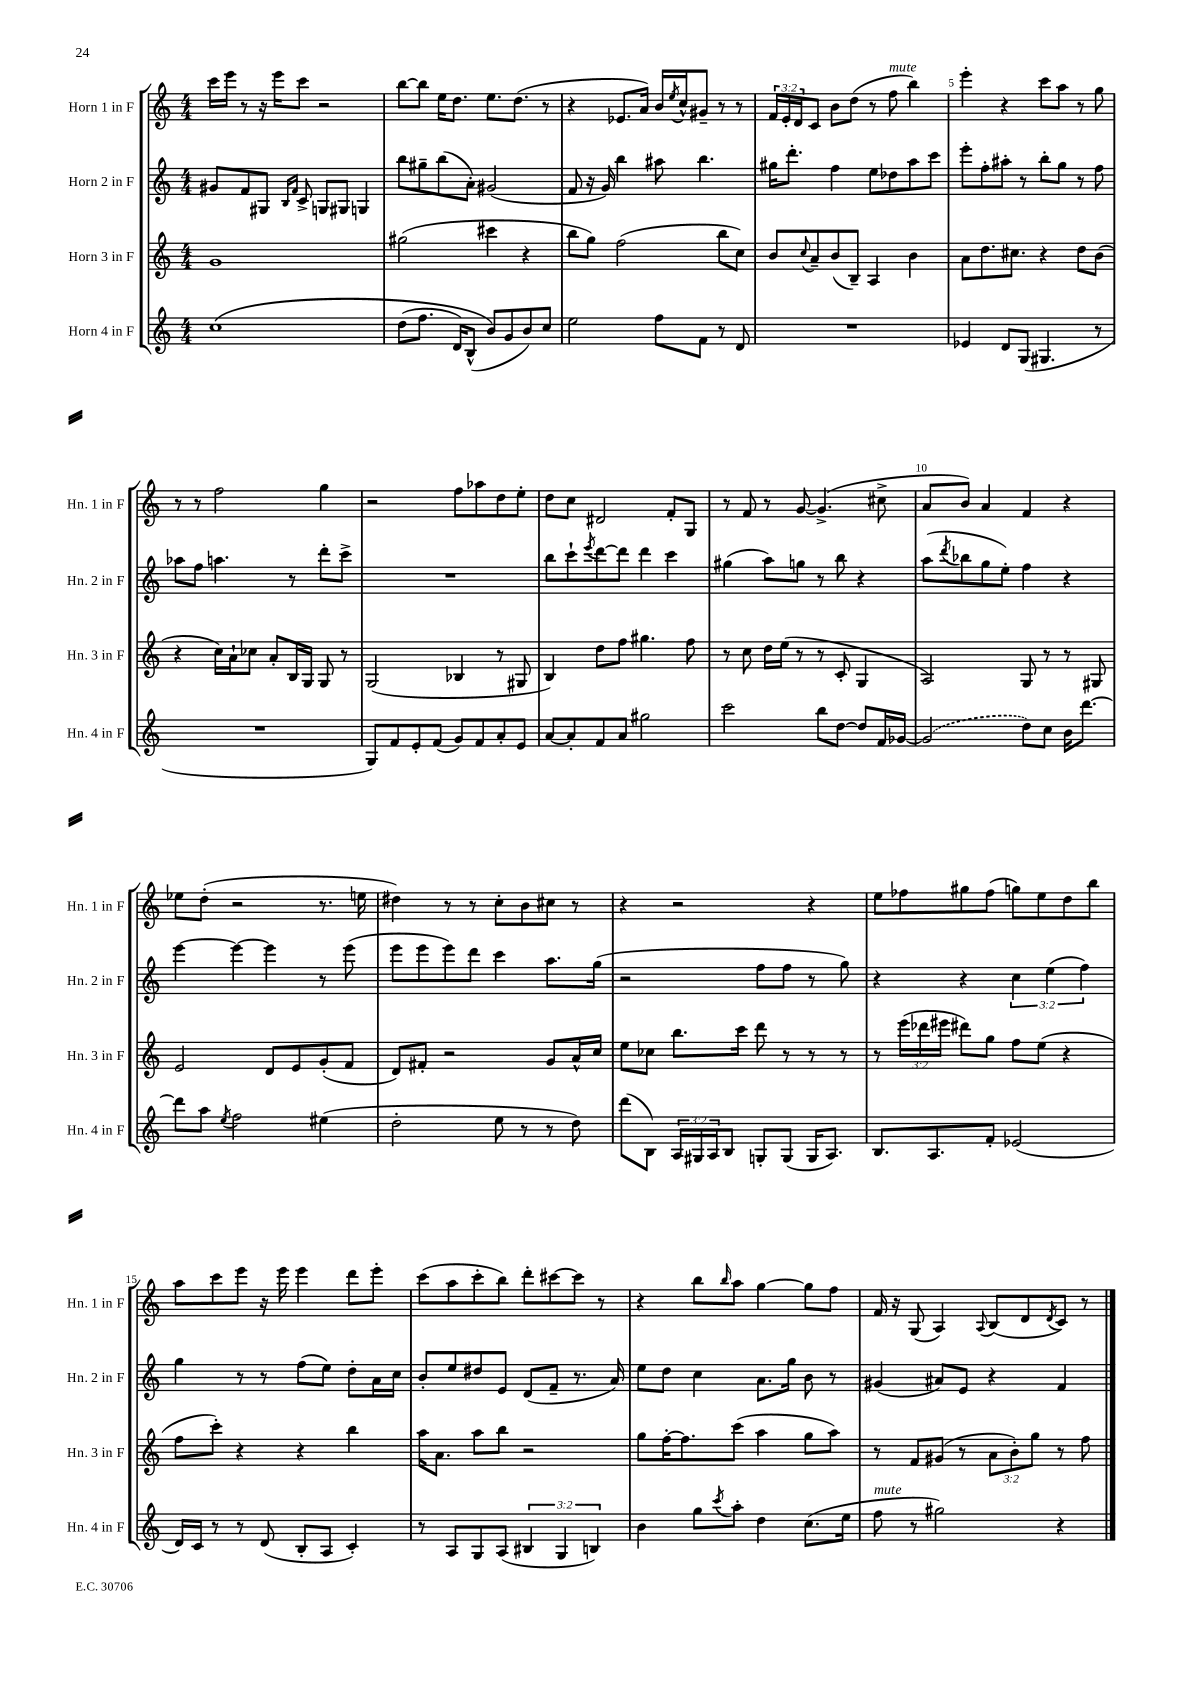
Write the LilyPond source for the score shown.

<<
\new StaffGroup <<
\new Staff = "s0" \with { instrumentName = "Horn 1 in F" shortInstrumentName = "Hn. 1 in F" } {
    \clef treble \key c \major \numericTimeSignature \time 4/4 \override Staff.TupletNumber.text = #tuplet-number::calc-fraction-text
    c'''16 e'''16 r8 r16 e'''16 c'''8 r2 |
    b''8~ b''8 e''16 d''8. e''8. d''8.( r8 |
    r4 ees'8. a'16) b'16 \acciaccatura { e''8 } c''16-^ gis'8-- r8 r8 |
    \tuplet 3/2 { f'16 e'16-. d'16 } c'8 b'8 d''8( r8 f''8^\markup { \italic "mute" } b''4) |
    e'''4-. r4 c'''8 a''8 r8 g''8 |
    r8 r8 f''2 g''4 |
    r2 f''8 aes''8 d''8 e''8-. |
    d''8 c''8 dis'2 f'8-. g8 |
    r8 f'8 r8 g'8~ g'4.->( cis''8-> |
    a'8 b'8) a'4 f'4 r4 |
    ees''8 d''8-.( r2 r8. e''16 |
    dis''4) r8 r8 c''8-. b'8 cis''8 r8 |
    r4 r2 r4 |
    e''8 fes''8 gis''8 fes''8( g''8) e''8 d''8 b''8 |
    a''8 c'''8 e'''8 r16 e'''16 e'''4 d'''8 e'''8-. |
    c'''8( a''8 c'''8-. b''8) d'''8-. cis'''8~ cis'''8 r8 |
    r4 b''8 \grace { b''16 } a''8 g''4~ g''8 f''8 |
    f'16 r16 g8( a4) \appoggiatura { a8 } b8( d'8 \acciaccatura { d'8 } c'8) r8 \bar "|." |
}
\new Staff = "s1" \with { instrumentName = "Horn 2 in F" shortInstrumentName = "Hn. 2 in F" } {
    \clef treble \key c \major \numericTimeSignature \time 4/4 \override Staff.TupletNumber.text = #tuplet-number::calc-fraction-text
    gis'8 f'8 gis8 \grace { b16 f'16 } c'8-> g8 gis8 g4 |
    b''8 gis''8-- b''8( a'8-.) gis'2( |
    f'8 r16 g'16) b''4 ais''8 b''4. |
    gis''16 d'''8.-. f''4 e''8 des''8 a''8 c'''8 |
    e'''8-. f''8-. ais''8-. r8 b''8-. g''8 r8 f''8 |
    aes''8 f''8 a''4. r8 d'''8-. c'''8-> |
    R1 |
    b''8 c'''8-! \acciaccatura { e'''8 } d'''8~ d'''8 d'''4 c'''4 |
    gis''4( a''8) g''8 r8 b''8 r4 |
    a''8( \acciaccatura { d'''8 } bes''8 g''8 e''8-.) f''4 r4 |
    e'''4~ e'''4~ e'''4 r8 e'''8( |
    e'''8 e'''8 e'''8) d'''8 c'''4 a''8. g''16( |
    r2 f''8 f''8 r8 g''8) |
    r4 r4 \tuplet 3/2 { c''4 e''4( f''4) } |
    g''4 r8 r8 f''8( e''8) d''8-. a'16 c''16 |
    b'8-. e''8 dis''8 e'8 d'8( f'8-- r8. a'16) |
    e''8 d''8 c''4 a'8. g''16 b'8 r8 |
    gis'4( ais'8) e'8 r4 f'4 \bar "|." |
}
\new Staff = "s2" \with { instrumentName = "Horn 3 in F" shortInstrumentName = "Hn. 3 in F" } {
    \clef treble \key c \major \numericTimeSignature \time 4/4 \override Staff.TupletNumber.text = #tuplet-number::calc-fraction-text
    g'1 |
    gis''2( cis'''4 r4 |
    b''8 g''8) f''2( b''8 c''8) |
    b'8 \appoggiatura { c''8 } a'8-- b'8( b8--) a4 b'4 |
    a'8 d''8. cis''8. r4 d''8 b'8( |
    r4 c''16) a'16-! ces''8 a'8-. b16 g16 g8 r8 |
    g2( bes4 r8 gis8 |
    b4) d''8 f''8 gis''4. f''8 |
    r8 c''8 d''16 e''16( r8 r8 c'8-. g4 |
    a2) g8 r8 r8 gis8 |
    e'2 d'8 e'8 g'8-.( f'8 |
    d'8) fis'8-. r2 g'8 a'16-^ c''16 |
    e''8 ces''8 b''8. c'''16 d'''8 r8 r8 r8 |
    r8 \tuplet 3/2 { e'''16( des'''16 eis'''16 } dis'''8) g''8 f''8 e''8( r4 |
    f''8 c'''8-.) r4 r4 b''4 |
    a''16 a'8. a''8 b''8 r2 |
    g''8 f''16~-. f''8. c'''8( a''4 g''8 a''8) |
    r8 f'8 gis'8( r8 \tuplet 3/2 { a'8 b'8-.) g''8 } r8 f''8 \bar "|." |
}
\new Staff = "s3" \with { instrumentName = "Horn 4 in F" shortInstrumentName = "Hn. 4 in F" } {
    \clef treble \key c \major \numericTimeSignature \time 4/4 \override Staff.TupletNumber.text = #tuplet-number::calc-fraction-text
    c''1\( |
    d''8( f''8. d'16) b8-^( b'8\) g'8 b'8) c''8 |
    e''2 f''8 f'8 r8 d'8 |
    R1 |
    ees'4 d'8 g8( gis4. r8 |
    R1 |
    g8) f'8 e'8-. f'8( g'8) f'8 a'8-. e'8 |
    a'8~ a'8-. f'8 a'8 gis''2 |
    c'''2 b''8 d''8~ d''8 f'16 ges'16~ |
    \once \slurDashed ges'2( d''8) c''8 b'16 d'''8.~ |
    d'''8 a''8 \acciaccatura { e''8 } f''2 eis''4( |
    d''2-. e''8 r8 r8 d''8) |
    d'''8( b8) \tuplet 3/2 { a16 gis16 a16 } b8 g8-. g8( g16 a8.) |
    b8. a8. f'8-. ees'2( |
    d'16) c'16 r8 r8 d'8( b8-. a8 c'4-.) |
    r8 a8 g8 a8( \tuplet 3/2 { bis4 g4 b4) } |
    b'4 g''8 \acciaccatura { c'''8 } a''8-. d''4 c''8.( e''16 |
    f''8^\markup { \italic "mute" } r8 gis''2) r4 \bar "|." |
}
>>
>>
\layout { \context { \Score \override BarNumber.break-visibility = ##(#f #t #t) barNumberVisibility = #(every-nth-bar-number-visible 5) } }
